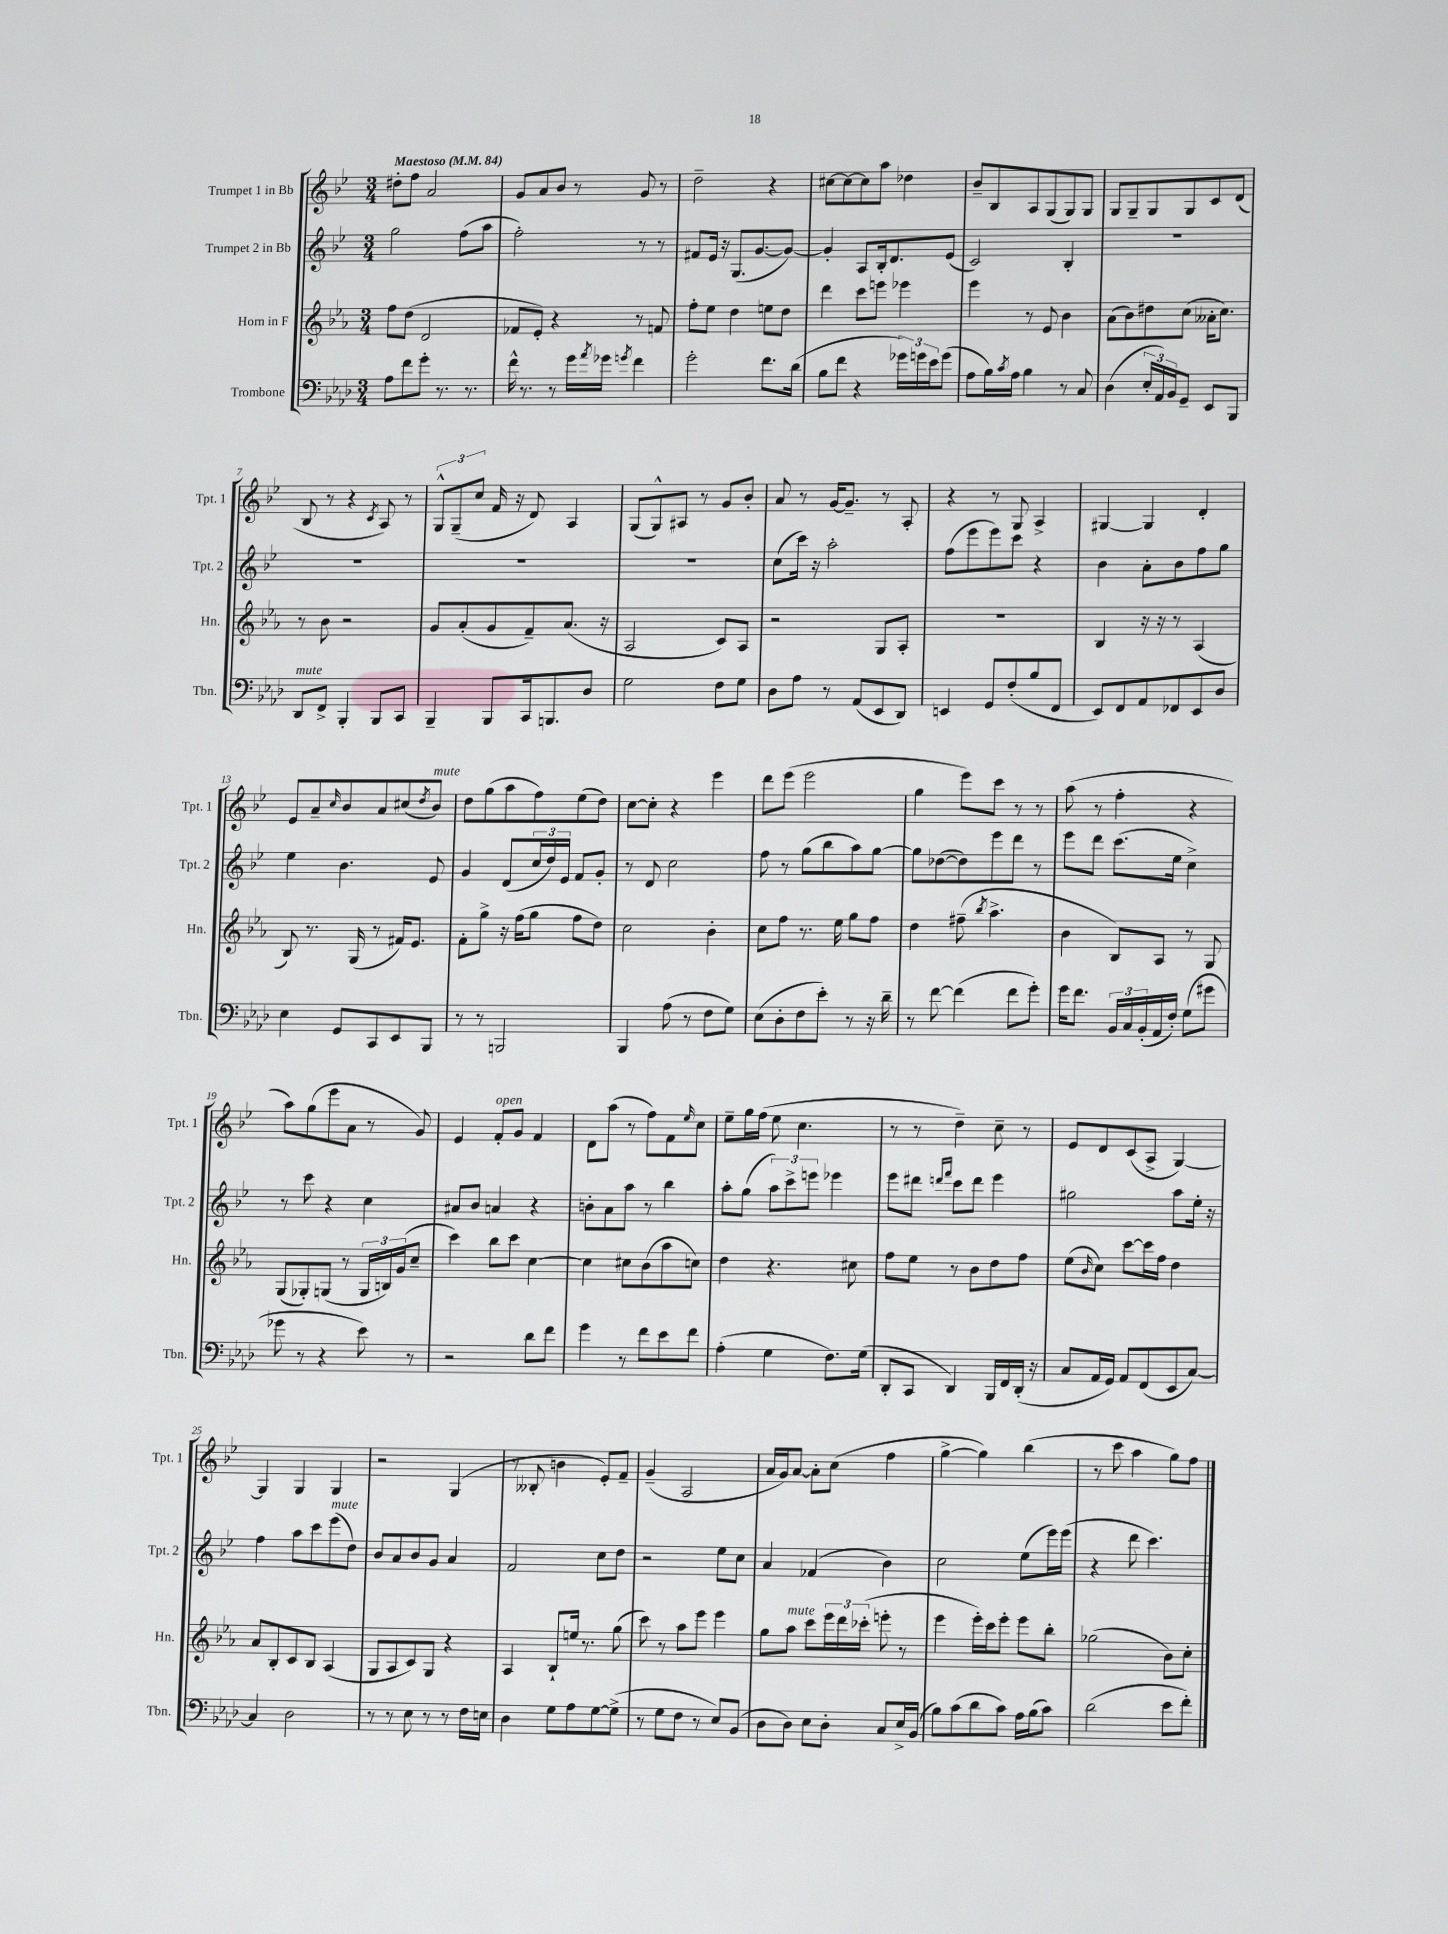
<<
\new StaffGroup <<
\new Staff = "s0" \with { instrumentName = "Trumpet 1 in Bb" shortInstrumentName = "Tpt. 1" } {
    \clef treble \key bes \major \numericTimeSignature \time 3/4 \tempo "Maestoso" 4 = 84
    dis''8-. f''8 a'2 |
    g'8 a'8 bes'8 r8 g'8 r8 |
    d''2-- r4 |
    cis''8~ cis''8~ cis''8 a''8 des''4 |
    bes'8-- bes8 a8 g8( g8) g8 |
    g8 g8-- g8 g8 c'8 d'8( |
    bes8 r8 r4 \acciaccatura { c'8 } a8) r8 |
    \tuplet 3/2 { g8-^ g8--( c''8 } f'16 r16 d'8) a4 |
    g8( g8-^) ais8 r8 g'8 bes'8-. |
    a'8 r8 g'16~ g'8.-- r8 a8-. |
    r4 r8 g8 a4-> |
    gis4~ gis4 d'4-. |
    ees'8 a'8-- \grace { c''16 } bes'8 a'8 cis''8( \acciaccatura { d''8 } bes'8^\markup { \italic "mute" }) |
    d''8 g''8( a''8 f''8) ees''8( d''8) |
    c''8~ c''8-. r4 ees'''4 |
    d'''8 ees'''8( ees'''2 |
    g''4 ees'''8) c'''8 r8 r8 |
    a''8( r8 f''4-. r4 |
    a''8) g''8( ees'''8 a'8 r8 g'8) |
    ees'4 f'8-.^\markup { \italic "open" } g'8 f'4 |
    d'8 a''8( r8 f''8) f'8 \grace { ees''16 } c''8 |
    ees''8-- g''16 f''16( ees''8 c''4. |
    r8 r8 d''4--) c''8-- r8 |
    ees'8 d'8 c'8( a8-> g4~) |
    g4 g4 g4 |
    r2 g4( |
    r8 beses8-. b'4 ees'8-.) f'8-- |
    g'4--( a2 |
    a'16 g'16) a'8~ a'8-. c''8( f''4 |
    g''4~-> g''4) bes''4( |
    r8 c'''8 a''4 g''8) f''8 \bar "|." |
}
\new Staff = "s1" \with { instrumentName = "Trumpet 2 in Bb" shortInstrumentName = "Tpt. 2" } {
    \clef treble \key bes \major \numericTimeSignature \time 3/4
    g''2 f''8( a''8 |
    f''2-.) r8 r8 |
    fis'8 ees'16 r16 g8.( g'8.~ g'8~) |
    g'4-. a8 bes16-. d'8. ees'8( |
    c'2) bes4-. |
    R2. |
    R2. |
    R2. |
    R2. |
    c''8( c'''16) r16 a''2-. |
    f''8( ees'''8 ees'''8) c'''8 r4 |
    bes'4 a'8-. bes'8 f''8 g''8 |
    ees''4 bes'4. ees'8 |
    g'4 d'8( \tuplet 3/2 { c''16 d''16) ees'16 } f'8 g'8-. |
    r8 d'8 c''2 |
    f''8 r8 g''8( bes''8 a''8) g''8~ |
    g''8 des''8~( des''8) ees'''8 d'''8 r8 |
    ees'''8 d'''8 c'''8.( ees''16 c''4->) |
    r8 c'''8 r4 c''4 |
    ais'8 bes'8 a'4 r4 |
    b'8-. a'8 a''8 r8 bes''4 |
    a''8-. g''8( \tuplet 3/2 { a''8) c'''8-> e'''8 } ees'''4 |
    ees'''8 dis'''8 \grace { d'''16 f'''16 } c'''8 d'''8 ees'''4 |
    gis''2 a''8 ees''16-. r16 |
    f''4 a''8 c'''8 ees'''8^\markup { \italic "mute" }( d''8) |
    bes'8 a'8 bes'8 g'8 a'4 |
    f'2 c''8 d''8 |
    r2 ees''8 c''8 |
    a'4 fes'4( bes'4) |
    c''2 ees''8( ees'''16) ees'''16( |
    r4 d'''8 c'''4.) \bar "|." |
}
\new Staff = "s2" \with { instrumentName = "Horn in F" shortInstrumentName = "Hn." } {
    \clef treble \key ees \major \numericTimeSignature \time 3/4
    f''8 d''8( d'2 |
    fes'8 ees'8-.) r4 r8 f'8 |
    f''8-. ees''8 d''4 e''8 d''8 |
    d'''4 c'''8 e'''8 ees'''4 |
    ees'''4 r8 ees'8 bes'4 |
    aes'8( bes'8) dis''8 c''8( aeses'16-. c''8.) |
    r8 bes'8 r2 |
    g'8 aes'8-.( g'8 f'8--) aes'8.( r16 |
    aes2 c'8) aes8 |
    r2 g8 aes8-. |
    R2. |
    bes4 r16 r16 r8 aes4( |
    bes8) r8. g16( r8 fis'16) ees'8. |
    f'8-. g''8-> r16 f''16( g''8 f''8 d''8) |
    c''2 bes'4-. |
    c''8 f''8 r8. ees''16 g''8 f''8 |
    d''4 fis''8--( \acciaccatura { bes''8 } aes''4.-> |
    bes'4 bes8) aes8 r8 g8 |
    g8( ges8-.) g8( r8 \tuplet 3/2 { g16 b16) g'16( } c''8-- |
    c'''4) bes''8 c'''8 c''4~ |
    c''4 cis''8 bes'8( aes''8 c''8) |
    d''4 r4. cis''8 |
    f''8 ees''8 r8 bes'8 d''8 f''8 |
    ees''8( \grace { bes'16 } c''8) c'''8~ c'''16 f''16 d''4 |
    aes'8 bes8-. c'8 bes8 aes4( |
    g8 aes8 c'8) g8 r4 |
    aes4 bes8-! e''16 r8. g''8( |
    c'''8) r8 aes''8 ees'''8 ees'''4 |
    g''8 aes''8^\markup { \italic "mute" } c'''8 \tuplet 3/2 { ees'''16 d'''16 ces'''16-.( } e'''8-. r8 |
    ees'''4 ees'''16-.) c'''16 ees'''8-. ees'''8 bes''8-. |
    ges''2( bes'8) c''8-. \bar "|." |
}
\new Staff = "s3" \with { instrumentName = "Trombone" shortInstrumentName = "Tbn." } {
    \clef bass \key aes \major \numericTimeSignature \time 3/4
    aes8 f'8 g'8-. r8. r8. |
    f'16-^ r8. r8 g'16 \acciaccatura { aes'8 } ges'16 \acciaccatura { g'8 } f'4 |
    g'2-. f'8. des'16( |
    bes8 f'8 r4 \tuplet 3/2 { ges'16) g'16 ees'16 } g'8( |
    aes8 bes16) \acciaccatura { c'8 } aes16 bes4 r8 c8 |
    des4( \tuplet 3/2 { ees16-. aes,16) bes,16 } g,8-- ees,8 bes,,8 |
    des,8^\markup { \italic "mute" } f,8-> bes,,4-. bes,,8 c,8 |
    bes,,4-- bes,,8 c,16 b,,8. des8 |
    g2 f8 g8 |
    des8 aes8 r8 aes,8( ees,8 des,8) |
    e,4 g,8 f8-.( bes8 f,8 |
    ees,8) f,8 aes,8 fes,8 ees,8 des8 |
    ees4 g,8 c,8 ees,8 bes,,8 |
    r8 r8 b,,2 |
    bes,,4 aes8( r8 f8 g8) |
    ees8( des8-. f8 ees'8-.) r8 r16 des'16-- |
    r8 f'8~ f'4( f'8 g'8-.) |
    g'16 f'8. \tuplet 3/2 { bes,16 c16 bes,16-.( } aes,16 f16-.) g8( gis'8 |
    ges'8 r8 r4 ees'8) r8 |
    r2 des'8 f'8 |
    g'4 r8 f'8 ees'8 f'8 |
    aes4-.( g4 f8.) g16( |
    des,8-. c,8 des,4) bes,,16 f,16 des,16-.( r16 |
    c8 aes,16 g,16) aes,8 f,8( ees,8 c8~) |
    c4 des2 |
    r8 r8 ees8 r8 r8 f16 e16 |
    des4 g8 aes8 g8~ g8->( |
    r8 g8 f8 r8 ees8) bes,8( |
    des8 des8) ees8 des8-. c8 ees16-> bes,16( |
    bes8) c'8( des'8 c'8) aes16 bes16( c'8) |
    des'2( ees'8 f'8-.) \bar "|." |
}
>>
>>
